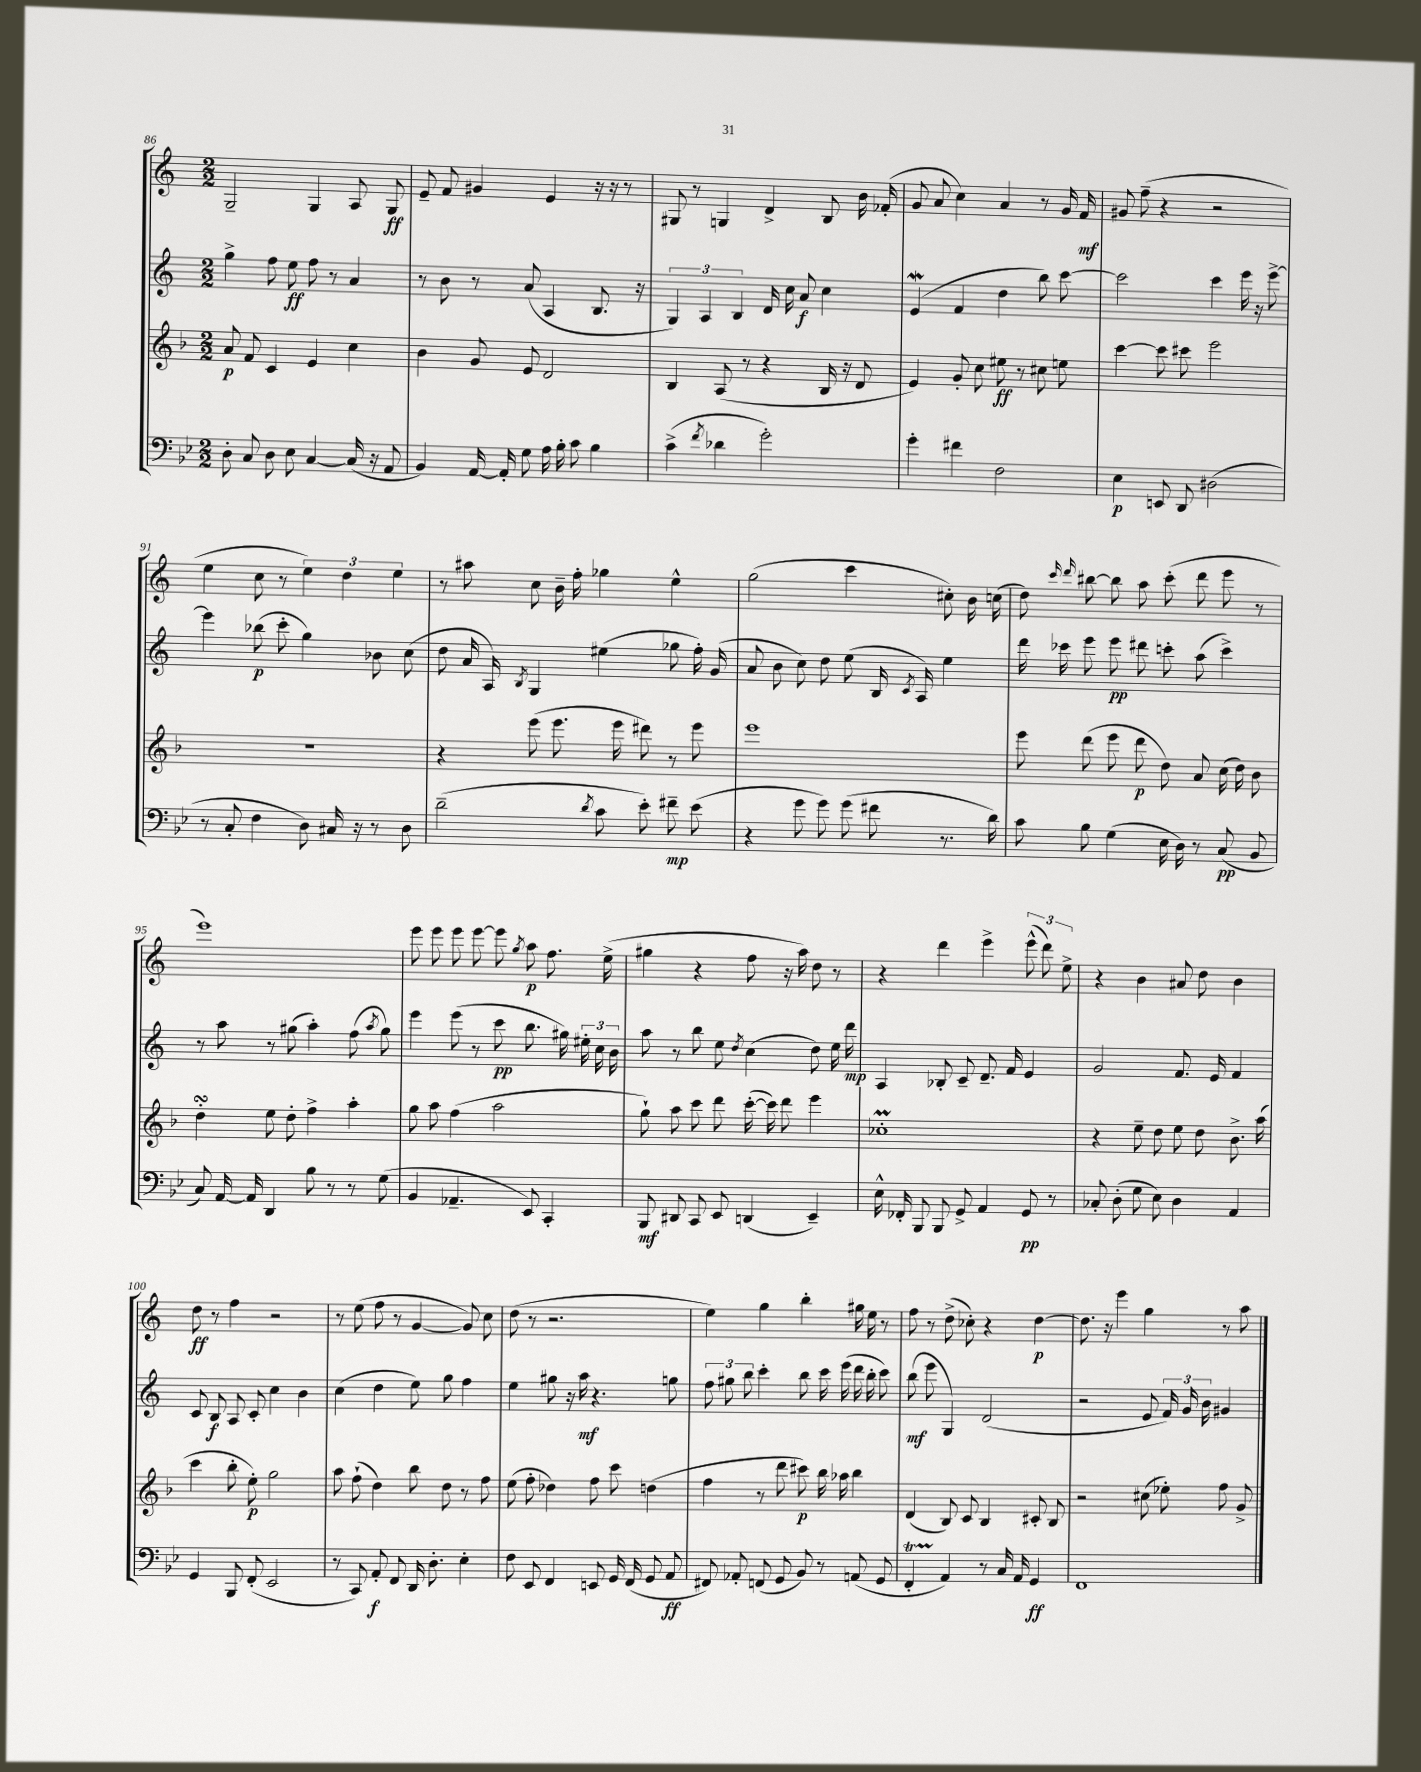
<<
\new StaffGroup <<
\new Staff = "s0" {
    \clef treble \key c \major \numericTimeSignature \time 2/2
    \autoBeamOff g2-- g4 a8 g8\ff |
    e'8-- f'8 gis'4 e'4 r16 r16 r8 |
    gis8 r8 g4 d'4-> b8 b'16 fes'16-.( |
    g'8 a'8 c''4) a'4 r8 g'16 f'16\mf |
    gis'8 f''8--( r4 r2 |
    e''4 c''8 r8 \tuplet 3/2 { e''4) d''4 e''4 } |
    r8 ais''8 c''8 b'16-- f''16-. ges''4 e''4-^ |
    g''2( c'''4 cis''8-.) b'16 c''16( |
    d''8) \grace { c'''16 d'''16 } bis''8~ bis''8 a''8 c'''8-.( d'''8 e'''8 r8 |
    e'''1) |
    e'''8 e'''8 e'''8 e'''8~ e'''8 \acciaccatura { g''8 } a''8\p f''8. e''16->( |
    gis''4 r4 f''8 r16 a''16) d''8 r8 |
    r4 d'''4 e'''4-> \tuplet 3/2 { e'''8-^( d'''8) e''8-> } |
    r4 b'4 ais'8 d''8 b'4 |
    d''8\ff r8 f''4 r2 |
    r8 e''8( f''8 r8 g'4~ g'8) c''8 |
    d''8( r8 r2. |
    e''4) g''4 b''4-. gis''16 e''16 r8 |
    f''8 r8 d''8->( ces''8-.) r4 d''4~\p |
    d''8. r16 e'''4 g''4 r8 a''8 \bar "|." |
}
\new Staff = "s1" {
    \clef treble \key c \major \numericTimeSignature \time 2/2
    \autoBeamOff g''4-> f''8 e''8\ff f''8 r8 a'4 |
    r8 b'8 r8 a'8( a4 b8. r16 |
    \tuplet 3/2 { g4) a4 b4 } d'16 c''16 a'8\f c''4 |
    e'4\mordent( f'4 d''4 b''8) c'''8~ |
    c'''2 c'''4 e'''16 r16 e'''8~-> |
    e'''4 bes''8\p( c'''8-. g''4) bes'8 c''8( |
    d''8 a'16 a16) \acciaccatura { b8 } g4 eis''4( ges''8 f''16-.) g'16( |
    a'8 b'8 c''8) d''8 e''8( b16 \acciaccatura { c'8 } a16) e''4 |
    d'''16 ces'''16 e'''8 e'''8\pp dis'''8 c'''8-. a''8( c'''4->) |
    r8 a''8 r8 gis''8( a''4-.) f''8( \acciaccatura { a''8 } gis''8) |
    e'''4 e'''8( r8 c'''8\pp b''8. gis''16) \tuplet 3/2 { eis''16-. c''16 b'16 } |
    a''8 r8 b''8 e''8 \acciaccatura { d''8 } c''4( d''8) e''16 d'''16\mp |
    a4 bes8-. c'8-- d'8.-- f'16 e'4 |
    g'2 f'8. e'16 f'4 |
    c'8 b8\f a8 c'8-. c''4 b'4 |
    c''4( d''4 e''8) g''8 f''4 |
    e''4 gis''8 r16 a''16\mf r4. g''8 |
    \tuplet 3/2 { f''8 gis''8 b''8 } c'''4-. b''8 c'''16 e'''16( d'''16 b''16-. c'''8) |
    b''8\mf( e'''8 g4) d'2( |
    r2 e'8 \tuplet 3/2 { f'16) g'16 b'16 } gis'4 \bar "|." |
}
\new Staff = "s2" {
    \clef treble \key f \major \numericTimeSignature \time 2/2
    \autoBeamOff a'8\p f'8 c'4 e'4 c''4 |
    bes'4 g'8 e'8 d'2 |
    bes4 a8( r8 r4 bes16 r16 d'8 |
    e'4) g'8-. c''8 eis''8\ff r8 cis''8 e''8 |
    c'''4~ c'''8 cis'''8 e'''2 |
    r1 |
    r4 e'''8( e'''8. e'''16 dis'''8) r8 e'''8 |
    e'''1 |
    e'''8 d'''8( e'''8 d'''8\p d''8) a'8 c''16( d''16) bes'8 |
    d''4-.\turn e''8 d''8-. f''4-> a''4-. |
    g''8 a''8 f''4( a''2 |
    g''8-!) a''8 c'''8 d'''8 c'''16~-.( c'''16) d'''8 e'''4 |
    ces''1-.\prall |
    r4 e''8-- d''8 e''8 d''8 bes'8.-> a''16( |
    c'''4 bes''8-. e''8-.\p) g''2 |
    a''8 f''8-!( d''4) bes''8 d''8 r8 f''8 |
    e''8( f''8-. des''4) f''8 c'''8 d''4( |
    f''4 r8 d'''8 cis'''8\p) bes''16 aes''16 bes''4 |
    d'4( bes8) c'8 bes4 cis'8-. bes8 |
    r2 cis''8( ees''8-.) f''8 g'8-> \bar "|." |
}
\new Staff = "s3" {
    \clef bass \key bes \major \numericTimeSignature \time 2/2
    \autoBeamOff d8-. c8 d8 ees8 c4~ c16( r16 a,8 |
    bes,4) a,16~ a,16-. g8 a16 bes16-. c'8 bes4 |
    c'4->( \acciaccatura { f'8 } des'4 g'2-.) |
    g'4-. fis'4 f2 |
    ees4\p e,8 d,8 dis2( |
    r8 c8-. f4 d8) cis16 r16 r8 d8 |
    d'2--( \acciaccatura { d'8 } c'8 ees'8-.) fis'8--\mp ees'8( |
    r4 g'8 g'8) g'8( fis'8 r8. d'16) |
    c'8 bes8 g4( ees16 d16) r8 c8\pp( bes,8 |
    c8) a,16~ a,16 d,4 bes8 r8 r8 g8( |
    bes,4 aes,4.-- ees,8) c,4-. |
    bes,,8\mf dis,8 c,8 ees,8 d,4( ees,4--) |
    ees16-^ fes,16-. bes,,8 bes,,8 g,8-> a,4 g,8\pp r8 |
    ces8-. d8-.( g8 ees8) d4 a,4 |
    g,4 bes,,8 f,8-.( ees,2 |
    r8 c,8) a,8-.\f f,8 d,16 d8.-. ees4-. |
    f8 ees,8 f,4 e,8 g,16 f,16( g,8 a,8\ff |
    fis,8) aes,8-. f,8( g,8 bes,8) r8 a,8( g,8 |
    f,4-.\startTrillSpan a,4\stopTrillSpan) r8 c16 a,16 g,4\ff |
    f,1 \bar "|." |
}
>>
>>
\layout { \context { \Score currentBarNumber = #86 } }
